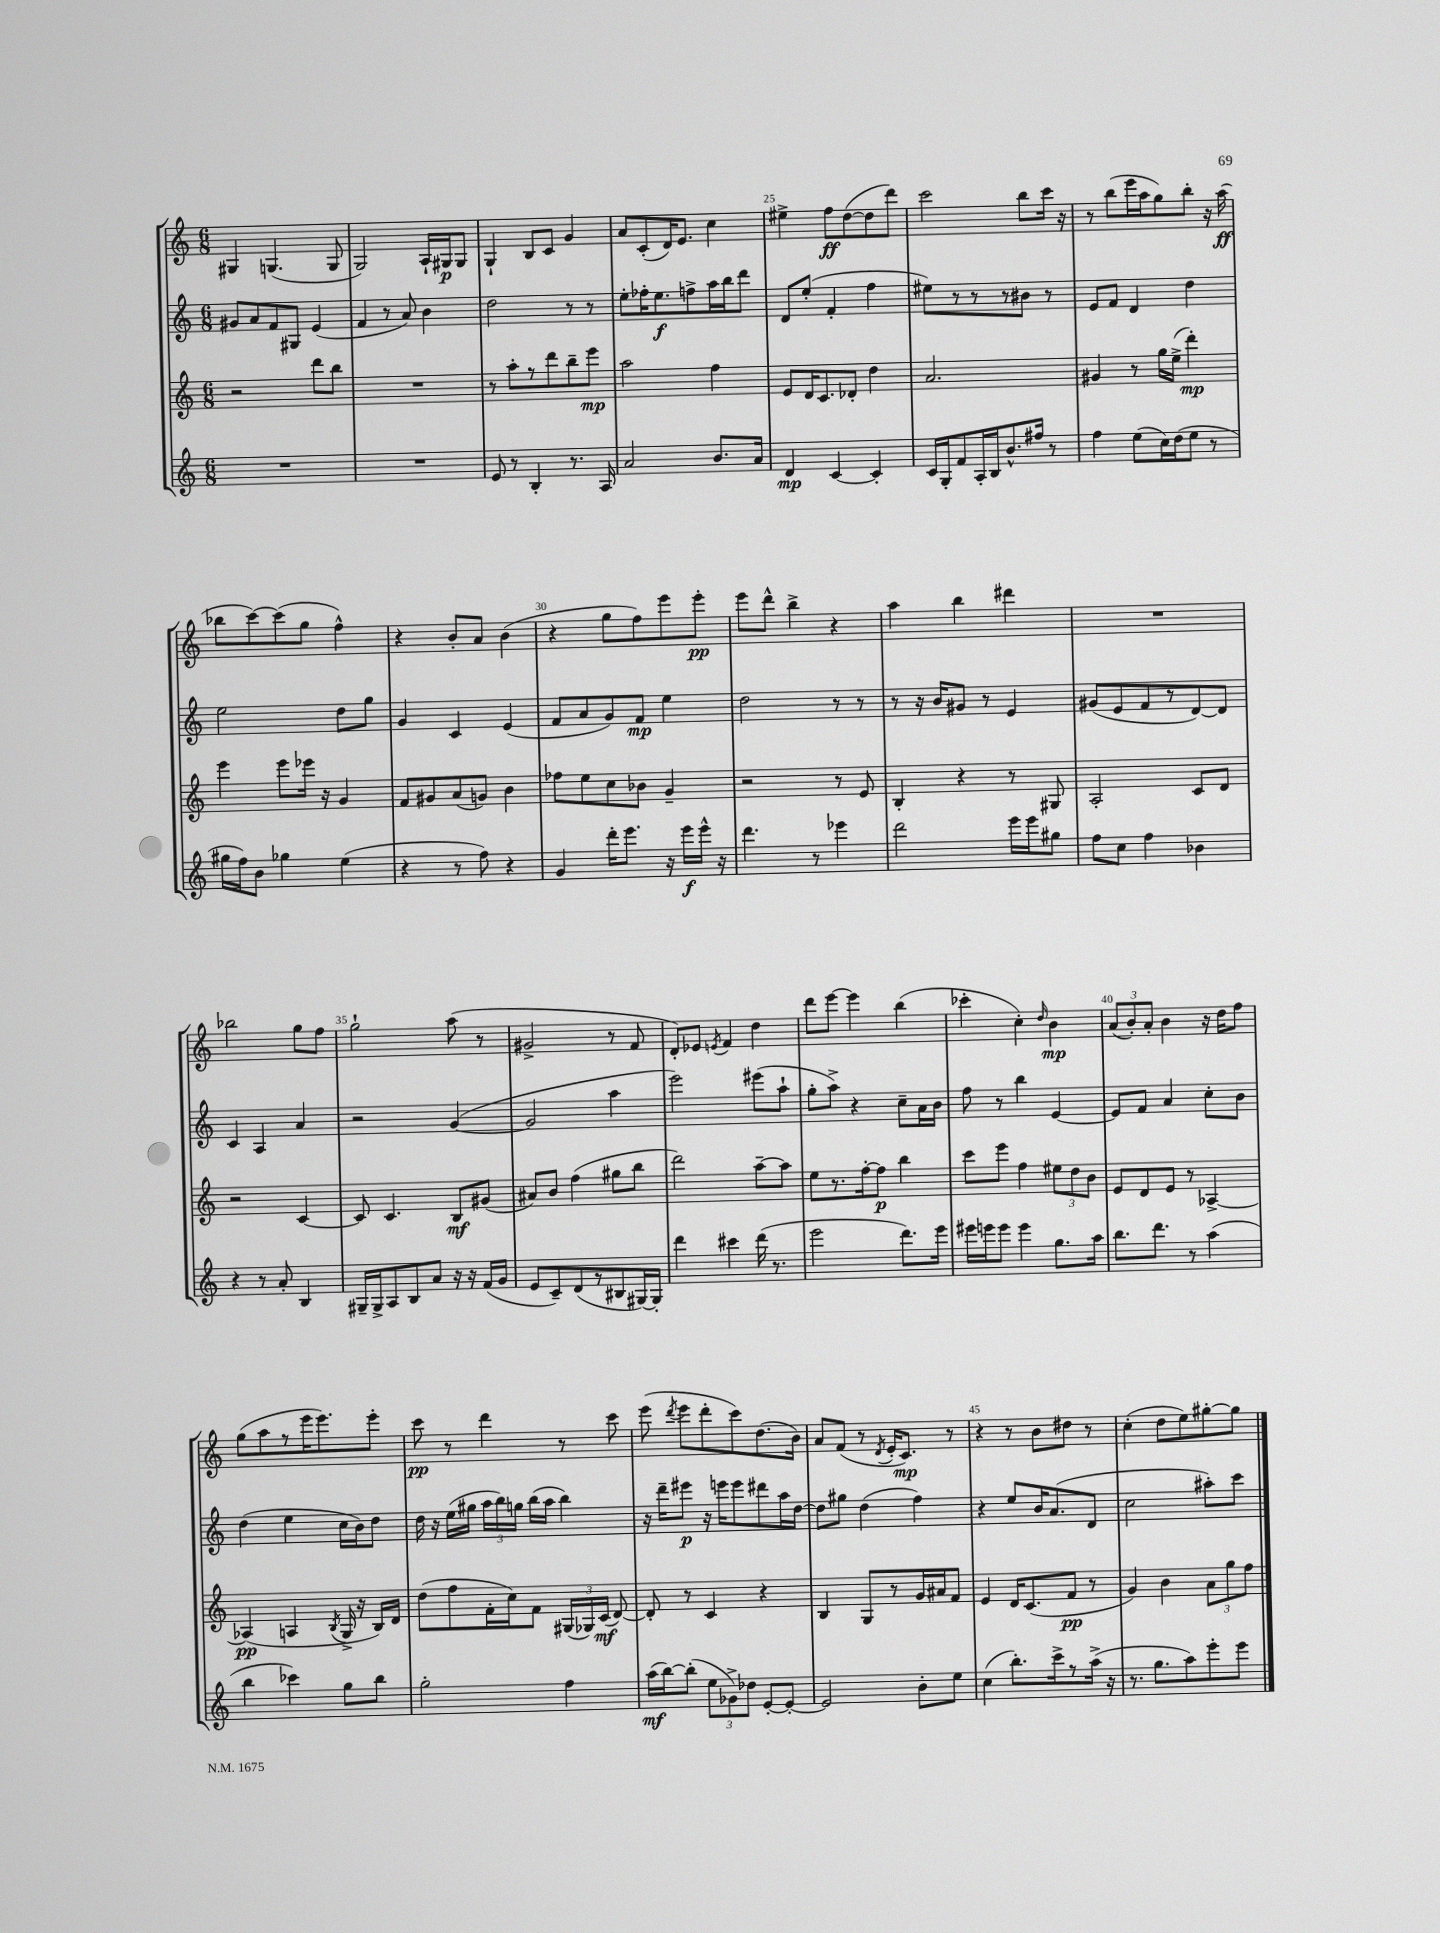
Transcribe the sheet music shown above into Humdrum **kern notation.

**kern	**dynam	**kern	**dynam	**kern	**dynam	**kern	**dynam
*part4	*part4	*part3	*part3	*part2	*part2	*part1	*part1
*staff4	*staff4	*staff3	*staff3	*staff2	*staff2	*staff1	*staff1
*clefG2	*	*clefG2	*	*clefG2	*	*clefG2	*
*k[]	*	*k[]	*	*k[]	*	*k[]	*
*M6/8	*	*M6/8	*	*M6/8	*	*M6/8	*
=21	=21	=21	=21	=21	=21	=21	=21
2.r	.	2r	.	8g#X/L	.	4G#X/	.
.	.	.	.	8a/	.	.	.
.	.	.	.	8f/	.	(4.Gn/	.
.	.	.	.	8G#X/J	.	.	.
.	.	8ddd\L	.	(4e/	.	.	.
.	.	8bb\J	.	.	.	8G/	.
=22	=22	=22	=22	=22	=22	=22	=22
2.r	.	2.r	.	4f/	.	2G/)	.
.	.	.	.	8r	.	.	.
.	.	.	.	8a/)	.	.	.
.	.	.	.	4b\	.	16A`/LL	.
.	.	.	.	.	.	16G#X/J	p
.	.	.	.	.	.	8G#/J	.
=23	=23	=23	=23	=23	=23	=23	=23
8e/	.	8r	.	2dd\	.	4G`/	.
8r	.	8aa'\L	.	.	.	.	.
4B'/	.	8r	.	.	.	8B/L	.
.	.	8ddd\	.	.	.	8c/J	.
8.r	.	8bb~\	.	8r	.	4g/	.
.	.	8eee\J	mp	8r	.	.	.
16A/	.	.	.	.	.	.	.
=24	=24	=24	=24	=24	=24	=24	=24
2a/	.	2aa\	.	8ee'\L	.	8a/L	.
.	.	.	.	16ff-X'\K	.	(8c'/	.
.	.	.	.	8.ee\	f	.	.
.	.	.	.	.	.	16d/K)	.
.	.	.	.	.	.	8.e/J	.
.	.	.	.	8ffn^\	.	.	.
8.b/L	.	4ff\	.	16aa\L	.	4cc\	.
.	.	.	.	16bb\J	.	.	.
.	.	.	.	8ddd\J	.	.	.
16a/Jk	.	.	.	.	.	.	.
=25	=25	=25	=25	=25	=25	=25	=25
4d/	mp	8e/L	.	8d/L	.	4ee#X^\	.
.	.	16d/K	.	(8ee'/J	.	.	.
.	.	8.c/	.	.	.	.	.
[4c/	.	.	.	4f'/	.	8ff\L	ff
.	.	8d-X'/J	.	.	.	([8dd\	.
4c'/]	.	4dd\	.	4ff\	.	8dd\]	.
.	.	.	.	.	.	8ddd\J)	.
=26	=26	=26	=26	=26	=26	=26	=26
16c/LL	.	2.a/	.	8ee#X\L)	.	2ccc\	.
16G'/J	.	.	.	.	.	.	.
8f/	.	.	.	8r	.	.	.
16A'/L	.	.	.	8r	.	.	.
16B/J	.	.	.	.	.	.	.
8.b^^/	.	.	.	8r	.	.	.
.	.	.	.	8b#X\J	.	8bb\L	.
16ff#X/Jk	.	.	.	.	.	.	.
8r	.	.	.	8r	.	16ccc\Jk	.
.	.	.	.	.	.	16r	.
=27	=27	=27	=27	=27	=27	=27	=27
4ff\	.	4g#X/	.	8e/L	.	8r	.
.	.	.	.	8f/J	.	(8bb\L	.
(8ee\L	.	8r	.	4d/	.	16eee\L	.
.	.	.	.	.	.	16aa\J	.
16cc\L)	.	16gg\LL	.	.	.	8gg\)	.
(16dd\J	.	(16ee^\JJ	.	.	.	.	.
8ee\J	.	4ddd'\)	mp	4dd\	.	8bb'\J	.
8r	.	.	.	.	.	16r	.
.	.	.	.	.	.	(16aa\	ff
!!LO:LB:g=z
=28	=28	=28	=28	=28	=28	=28	=28
16gg#X\LL	.	4eee\	.	2ee\	.	8bb-X\L	.
16ff\J)	.	.	.	.	.	.	.
8b\J	.	.	.	.	.	[8ccc\)	.
4gg-X\	.	8eee\L	.	.	.	(8ccc\]	.
.	.	16eee-X\Jk	.	.	.	8gg\J	.
.	.	16r	.	.	.	.	.
(4ee\	.	4g/	.	8dd\L	.	4ff^^\)	.
.	.	.	.	8gg\J	.	.	.
=29	=29	=29	=29	=29	=29	=29	=29
4r	.	8f/L	.	4g/	.	4r	.
.	.	8g#X/	.	.	.	.	.
8r	.	(8a/	.	4c/	.	8b'/L	.
8ff\)	.	8gn/J)	.	.	.	8a/J	.
4r	.	4b\	.	(4e/	.	(4b\	.
=30	=30	=30	=30	=30	=30	=30	=30
4g/	.	8ff-X\L	.	8f/L	.	4r	.
.	.	8ee\	.	8a/	.	.	.
16ddd'\KL	.	8cc\	.	8g/)	.	8gg\L	.
8.eee\J	.	.	.	.	.	.	.
.	.	8b-X\J	.	8f/J	mp	8ff\)	.
16r	.	4g~/	.	4ee\	.	8eee\	.
16eee\LL	f	.	.	.	.	.	.
16eee^^\JJ	.	.	.	.	.	8eee'\J	pp
16r	.	.	.	.	.	.	.
=31	=31	=31	=31	=31	=31	=31	=31
4.ddd\	.	2r	.	2dd\	.	8eee\L	.
.	.	.	.	.	.	8ddd^^\J	.
.	.	.	.	.	.	4bb^\	.
8r	.	.	.	.	.	.	.
4eee-X\	.	8r	.	8r	.	4r	.
.	.	8e/	.	8r	.	.	.
=32	=32	=32	=32	=32	=32	=32	=32
2ddd\	.	4B'/	.	8r	.	4aa\	.
.	.	.	.	16r	.	.	.
.	.	.	.	16b/KL	.	.	.
.	.	4r	.	8g#X/J	.	4bb\	.
.	.	.	.	8r	.	.	.
16eee\LL	.	8r	.	4e/	.	4ddd#X\	.
16eee\J	.	.	.	.	.	.	.
8gg#X\J	.	8G#X/	.	.	.	.	.
=33	=33	=33	=33	=33	=33	=33	=33
8ff\L	.	2A'/	.	(8g#X/L	.	2.r	.
8cc\J	.	.	.	8e/	.	.	.
4ff\	.	.	.	8f/	.	.	.
.	.	.	.	8r	.	.	.
4b-X\	.	8c/L	.	[8d/)	.	.	.
.	.	8d/J	.	8d/J]	.	.	.
!!LO:LB:g=z
=34	=34	=34	=34	=34	=34	=34	=34
4r	.	2r	.	4c/	.	2bb-X\	.
8r	.	.	.	4A/	.	.	.
8a'/	.	.	.	.	.	.	.
4B/	.	[4c/	.	4a/	.	8gg\L	.
.	.	.	.	.	.	8ff\J	.
=35	=35	=35	=35	=35	=35	=35	=35
16G#X~/LL	.	8c/]	.	2r	.	2gg`\	.
16G#^/J	.	.	.	.	.	.	.
8A/	.	4.c/	.	.	.	.	.
8B/	.	.	.	.	.	.	.
8a/J	.	.	.	.	.	.	.
16r	.	8B/L	mf	([4g/	.	(8aa\	.
16r	.	.	.	.	.	.	.
(16f/LL	.	(8g#X/J	.	.	.	8r	.
16g/JJ	.	.	.	.	.	.	.
=36	=36	=36	=36	=36	=36	=36	=36
8e/L	.	8a#X/L)	.	2g/]	.	2g#X^/	.
8c~/)	.	8b/J	.	.	.	.	.
(8d/	.	(4ff\	.	.	.	.	.
8r	.	.	.	.	.	.	.
8B#X/	.	8gg#X\L	.	4aa\	.	8r	.
[16G#X/L)	.	8bb\J	.	.	.	8f/	.
16G#'/JJ]	.	.	.	.	.	.	.
=37	=37	=37	=37	=37	=37	=37	=37
4ddd\	.	2ddd\)	.	2eee\)	.	8d'/L)	.
.	.	.	.	.	.	8e-X/J	.
.	.	.	.	.	.	8qen/	.
4ccc#X\	.	.	.	.	.	4f/	.
(16ddd\	.	[8aa~\L	.	(8eee#X\L	.	4dd\	.
8.r	.	.	.	.	.	.	.
.	.	8aa\J]	.	8aa`\J	.	.	.
=38	=38	=38	=38	=38	=38	=38	=38
2eee\	.	8ee\L	.	8gg'\L	.	8ddd\L	.
.	.	8.r	.	8aa^\J)	.	[8eee\J	.
.	.	.	.	4r	.	4eee\]	.
.	.	[16ff'\k	.	.	.	.	.
.	.	8ff\J]	p	.	.	.	.
8.ddd\L)	.	4bb\	.	8cc~\L	.	(4bb\	.
.	.	.	.	16a\L	.	.	.
16eee\Jk	.	.	.	16b\JJ	.	.	.
=39	=39	=39	=39	=39	=39	=39	=39
16eee#X\LL	.	8ccc\L	.	8ff\	.	4ccc-X'\	.
16eeen\J	.	.	.	.	.	.	.
8eee\J	.	8eee\J	.	8r	.	.	.
4eee\	.	4ff\	.	4bb\	.	4cc'\)	.
.	.	.	.	.	.	16qqdd/	.
8.gg\L	.	12ee#X\L	.	[4e/	.	4b\	mp
.	.	12dd\	.	.	.	.	.
.	.	12b\J	.	.	.	.	.
16aa\Jk	.	.	.	.	.	.	.
=40	=40	=40	=40	=40	=40	=40	=40
8.bb\L	.	8e/L	.	8e/L]	.	(12a/L	.
.	.	.	.	.	.	12b'/)	.
.	.	8d/	.	8f/J	.	.	.
.	.	.	.	.	.	12a'/J	.
8.ddd\J	.	.	.	.	.	.	.
.	.	8e/J	.	4a/	.	4b\	.
8r	.	8r	.	.	.	.	.
(4aa\	.	[4A-X^/	.	8cc'\L	.	16r	.
.	.	.	.	.	.	16dd\KL	.
.	.	.	.	8b\J	.	8ff\J	.
!!LO:LB:g=z
=41	=41	=41	=41	=41	=41	=41	=41
4bb\	.	(4A-X/]	pp	(4dd\	.	(8gg\L	.
.	.	.	.	.	.	8aa\	.
4ccc-X\)	.	4An/	.	4ee\	.	8r	.
.	.	.	.	.	.	16eee\K	.
.	.	.	.	.	.	8.eee\)	.
.	.	8qB/	.	.	.	.	.
8gg\L	.	16G^/	.	16cc\LL	.	.	.
.	.	16r	.	16b\J)	.	.	.
8bb\J	.	16B/LL)	.	8dd\J	.	8eee'\J	.
.	.	16d/JJ	.	.	.	.	.
=42	=42	=42	=42	=42	=42	=42	=42
2gg'\	.	(8dd\L	.	16dd\	.	8ccc\	pp
.	.	.	.	16r	.	.	.
.	.	8ff\	.	(16ee\LL	.	8r	.
.	.	.	.	16gg#X\JJ	.	.	.
.	.	16f'\L	.	24aa\LL	.	4ddd\	.
.	.	.	.	24bb\)	.	.	.
.	.	16cc\J)	.	.	.	.	.
.	.	.	.	24ggn\JJ	.	.	.
.	.	8f\J	.	(16bb\LL	.	.	.
.	.	.	.	16aa\JJ	.	.	.
4ff\	.	(24G#X/LL	.	4bb\)	.	8r	.
.	.	24G-X/)	.	.	.	.	.
.	.	(24c/JJ	mf	.	.	.	.
.	.	[8d/)	.	.	.	8ccc\	.
=43	=43	=43	=43	=43	=43	=43	=43
(16aa\LL	mf	8d'/]	.	16r	.	(8eee\	.
[16bb\J)	.	.	.	16ddd~\KL	.	.	.
.	.	.	.	.	.	8qddd/	.
(8bb'\J]	.	8r	.	8eee#X\J	p	8eee\L	.
12ee\L	.	4c/	.	16r	.	8ddd'\	.
.	.	.	.	16eeen\KL	.	.	.
12g-X^\)	.	.	.	.	.	.	.
.	.	.	.	8eee\	.	8ccc\)	.
12dd-X\J	.	.	.	.	.	.	.
[8e'/L	.	4r	.	8ddd#X\	.	(8.dd\	.
8e'/J_	.	.	.	16aa\L	.	.	.
.	.	.	.	[16dd\JJ	.	16b\Jk)	.
=44	=44	=44	=44	=44	=44	=44	=44
2e/]	.	4B/	.	8dd\L]	.	8a/L	.
.	.	.	.	8gg#X\J	.	(8f/J	.
.	.	8G/L	.	(4dd\	.	8r	.
.	.	.	.	.	.	8qd/	.
.	.	8r	.	.	.	16e'/KL	.
.	.	.	.	.	.	8.c/J)	mp
8b'\L	.	16g/L	.	4ff\)	.	.	.
.	.	16a#X/J	.	.	.	.	.
8ee\J	.	8f/J	.	.	.	8r	.
=45	=45	=45	=45	=45	=45	=45	=45
(4cc\	.	4e/	.	4r	.	4r	.
8.bb'\L)	.	16d/KL	.	8ee/L	.	8r	.
.	.	(8.c/	.	.	.	.	.
.	.	.	.	16b/K	.	8b\L	.
16ccc^\k	.	.	.	(8.a/	.	.	.
8r	.	8f/J	pp	.	.	8dd#X\J	.
(16aa^\Jk	.	8r	.	8d/J	.	8r	.
16r	.	.	.	.	.	.	.
=46	=46	=46	=46	=46	=46	=46	=46
8.r	.	4g/)	.	2cc\	.	(4cc'\	.
8.gg\L	.	.	.	.	.	.	.
.	.	4b\	.	.	.	8dd\L	.
8aa\)	.	.	.	.	.	8ee\)	.
8eee'\	.	12a\L	.	8aa#X'\L)	.	[8gg#X'\	.
.	.	12gg\	.	.	.	.	.
8eee\J	.	.	.	8ccc\J	.	8gg#\J]	.
.	.	12ff\J	.	.	.	.	.
==	==	==	==	==	==	==	==
*-	*-	*-	*-	*-	*-	*-	*-
